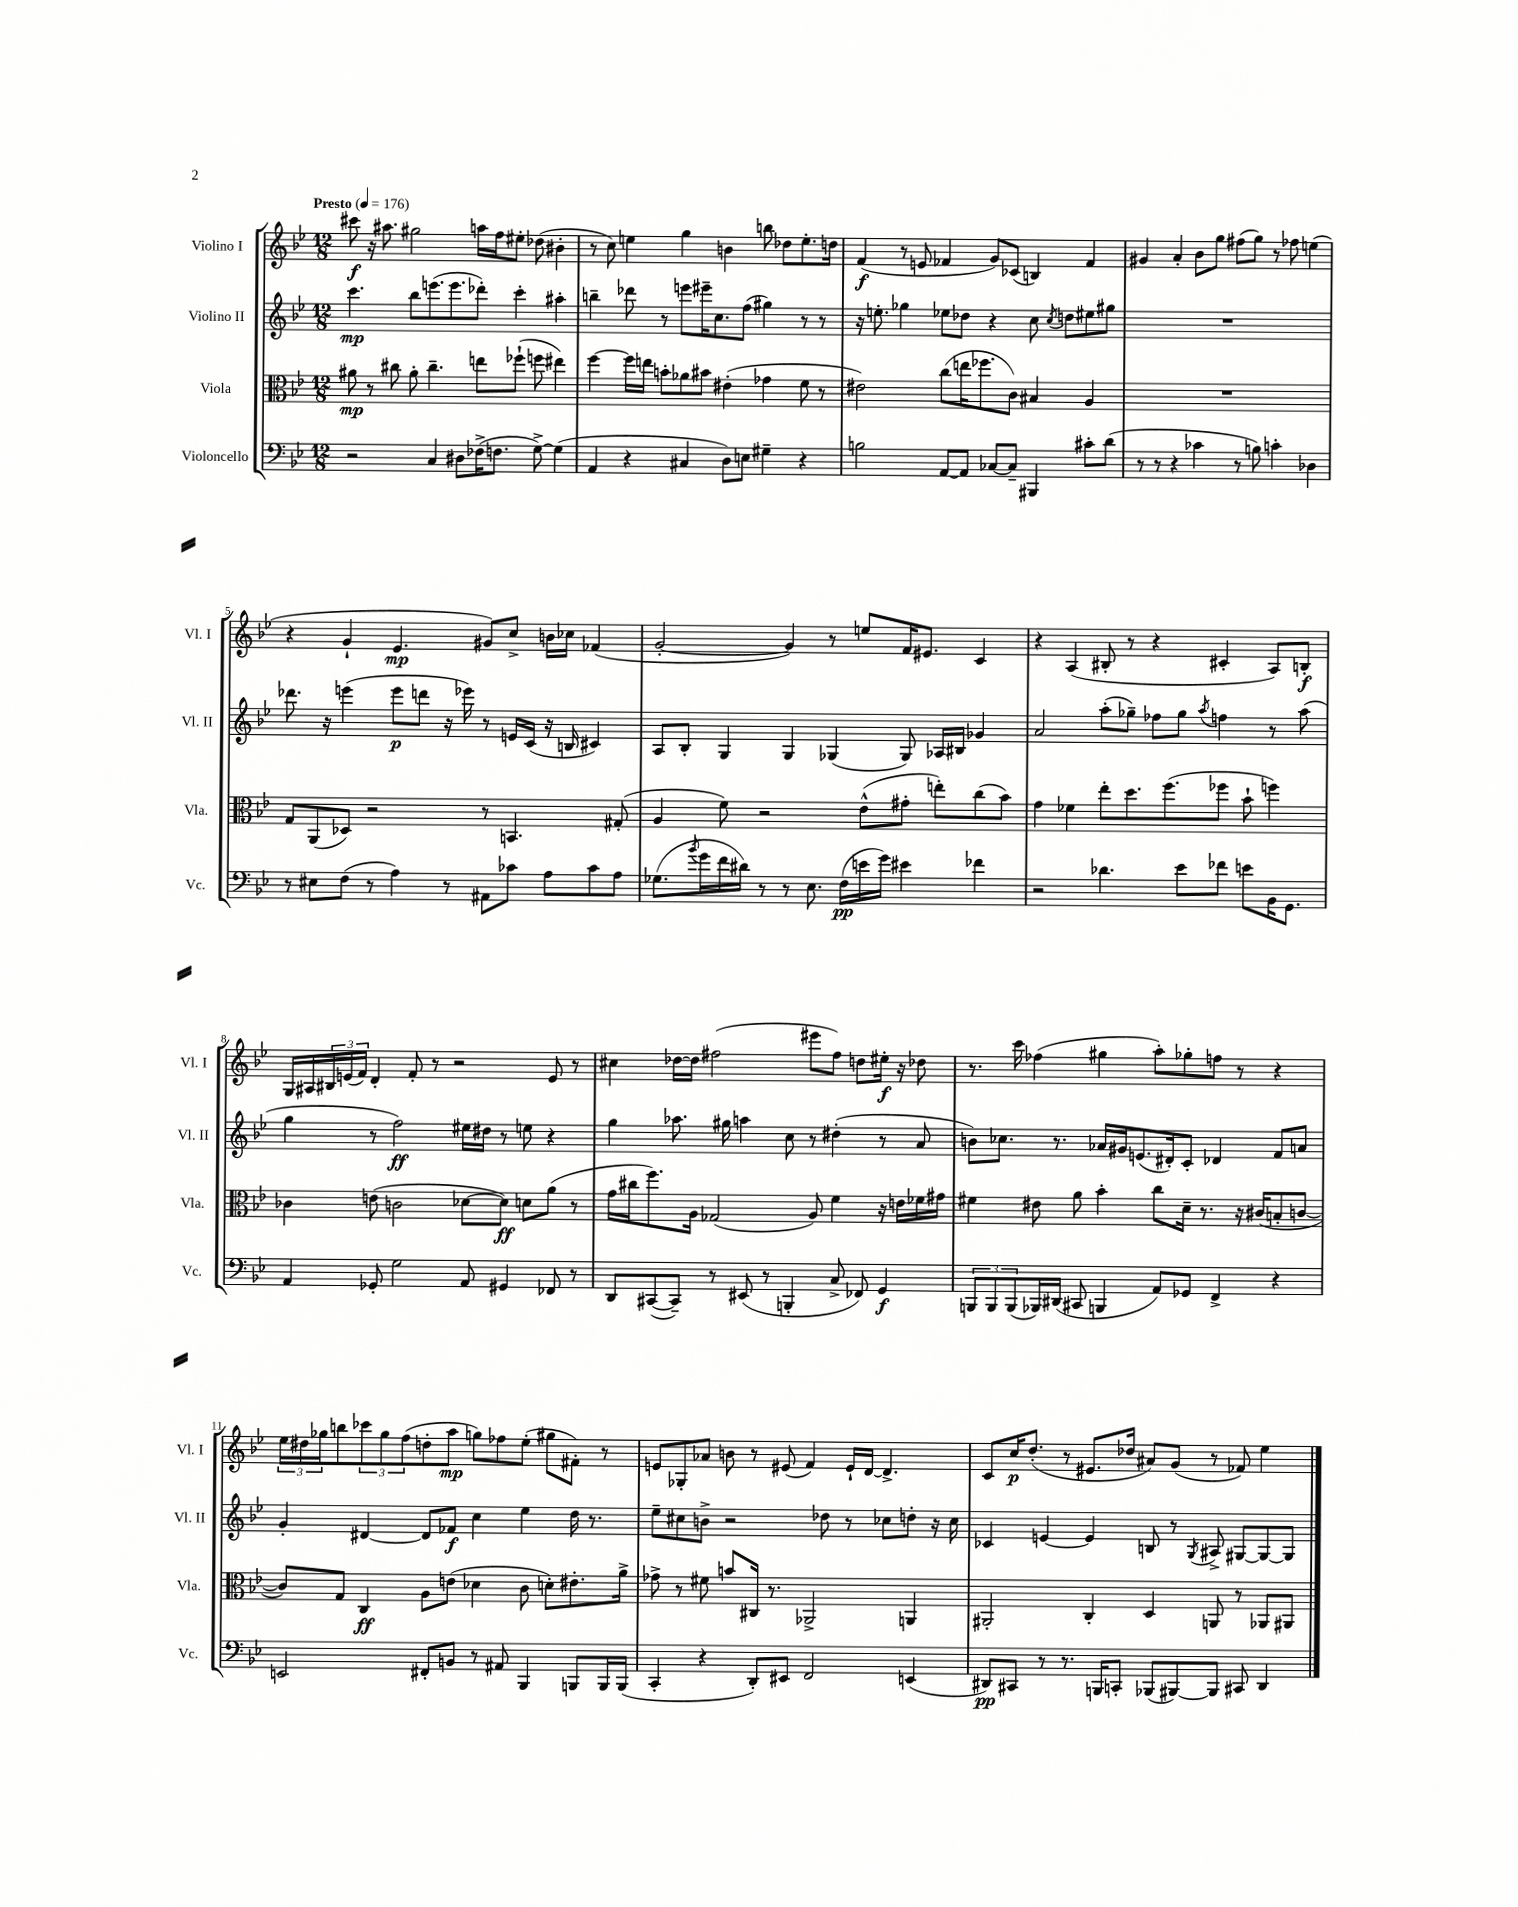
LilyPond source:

<<
\new StaffGroup <<
\new Staff = "s0" \with { instrumentName = "Violino I" shortInstrumentName = "Vl. I" } {
    \clef treble \key bes \major \numericTimeSignature \time 12/8 \tempo "Presto" 4 = 176
    cis'''8\f r16 ais''8. gis''2 a''16 f''16 eis''8-. des''8( bis'4-. |
    r8 c''8) e''4 g''4 b'4 b''8 des''8 e''8.-. d''16 |
    f'4\f( r8 e'8 fes'4 g'8) ces'8( b4) fes'4 |
    gis'4 a'4-. bes'8 g''8 fis''8( g''8) r8 fes''8 e''4( |
    r4 g'4-! ees'4.\mp gis'8) c''8-> b'16 ces''16 fes'4( |
    g'2~-. g'4) r8 e''8 f'16 eis'8. c'4 |
    r4 a4( bis8-. r8 r4 cis'4-. a8) b8-.\f |
    g16 ais16 \tuplet 3/2 { bis16 e'16( f'16) } d'4-. f'8-. r8 r2 e'8 r8 |
    cis''4 des''16~ des''16 fis''2( eis'''8 fis''8) d''8 eis''16-.\f r16 des''8 |
    r8. c'''16 fes''4( gis''4 a''8-.) ges''8-. f''8 r8 r4 |
    \tuplet 3/2 { ees''16 dis''16 ges''16 } b''8 \tuplet 3/2 { ces'''8 ges''8 f''8( } d''8-. a''8\mp g''8) fes''8 ees''8-.( gis''8 fis'8-.) r8 |
    e'8 ges8-. aes'8 b'8 r8 eis'8( f'4) eis'16-! d'16~ d'4.-> |
    c'8 c''16\p d''8.-.( r8 eis'8. des''16 ais'8) g'8( r8 fes'8) ees''4 \bar "|." |
}
\new Staff = "s1" \with { instrumentName = "Violino II" shortInstrumentName = "Vl. II" } {
    \clef treble \key bes \major \numericTimeSignature \time 12/8
    c'''4.\mp bes''8 e'''8.( e'''8. des'''8-.) c'''4-. ais''4-. |
    b''4-- des'''8 r8 e'''8 eis'''16-- c''8. f''8( gis''4) r8 r8 |
    r16 e''8.-. ges''4 ees''8 des''8 r4 c''8 \acciaccatura { c''8 } d''8 eis''8 gis''8 |
    R1. |
    des'''8. r16 e'''4( e'''8\p d'''8 r16 ees'''16) r8 e'16 c'16( r16 b16 cis'4) |
    a8 bes8-. g4 g4 ges4( ges8) aes16 bis16 ges'4 |
    a'2 a''8-.( ges''8--) fes''8 ges''8 \acciaccatura { a''8 } f''4 r8 a''8( |
    g''4 r8 f''2\ff) eis''16 dis''16 r8 e''8 r4 |
    g''4 aes''8. gis''16 a''4 c''8 r8 dis''4-.( r8 a'8 |
    b'8) ces''8. r8. aes'16 gis'16 e'8.( dis'16-.) c'8-. des'4 f'8 a'8 |
    g'4-. dis'4~ dis'8 fes'8\f c''4 ees''4 d''16 r8. |
    ees''8-- cis''8 b'8-> r2 des''8 r8 ces''8 d''8-. r16 ces''16 |
    ces'4 e'4~ e'4 b8 r8 \acciaccatura { g8 } ais8-> gis8~ gis8~ gis8 \bar "|." |
}
\new Staff = "s2" \with { instrumentName = "Viola" shortInstrumentName = "Vla." } {
    \clef alto \key bes \major \numericTimeSignature \time 12/8
    ais'8\mp r8 cis''8 ais'8-. cis''4.-- e''8 fes''8-!( f''8 eis''4) |
    f''4~ f''16 e''16 b'8-. aes'8 bis'8 eis'4-.( ges'4 f'8 r8 |
    eis'2) c''8( e''16 fes''8. c'8) bis4 a4 |
    R1. |
    g8 a,8( des8) r2 r8 b,4. gis8-.( |
    a4 f'8) r2 ees'8-^( gis'8-. e''8-.) c''8( bes'8) |
    g'4 fes'4 ees''8-. d''8. f''8.( fes''8 bes'8-! f''4) |
    ces'4 e'8( c'2 des'8~ des'8\ff) d'8 a'8( r8 |
    g'16 cis''16 f''8.) a16 ges2( a8) f'4 r16 e'16 fes'16 gis'16 |
    fis'4 eis'8 a'8 bes'4-. c''8 d'16-- r8. r16 cis'16( b8-. c'8~ |
    c'8) g8 c4\ff a8 e'8( des'4 c'8 d'8-.) eis'8.-. a'16-> |
    ges'8-> r8 fis'8 b'8 cis16 r8. aes,2-> a,4 |
    ais,2-. c4-. d4 a,8 r8 aes,8 ais,8 \bar "|." |
}
\new Staff = "s3" \with { instrumentName = "Violoncello" shortInstrumentName = "Vc." } {
    \clef bass \key bes \major \numericTimeSignature \time 12/8
    r2 c4 dis8 fes16->( f8. g8~->) g4( |
    a,4 r4 cis4 d8) e8 gis4-- r4 |
    b2 a,8~ a,8 ces8~ ces8-- bis,,4 cis'8-. d'8( |
    r8 r8 r4 ces'4 r8 b8) c'4-. des4 |
    r8 eis8 f8( r8 a4) r8 ais,8 ces'8 a8 ces'8 a8 |
    ges8.( \acciaccatura { bes'8 } g'16 f'16 dis'16) r8 r8 ees8. f16\pp( e'16 g'16) eis'4 fes'4 |
    r2 des'4. ees'8 fes'8 e'8 bes,16 g,8. |
    a,4 ges,8-. g2 a,8 gis,4 fes,8 r8 |
    d,8 cis,8~( cis,8--) r8 eis,8( r8 b,,4-. c8-> fes,8) g,4\f |
    \tuplet 3/2 { b,,8 b,,8 b,,8( } bes,,16) dis,16( cis,8 b,,4 a,8) ges,8 f,4-> r4 |
    e,2 fis,8-. b,8 r8 ais,8 bes,,4 b,,8 b,,16 b,,16( |
    c,4-. r4 d,8-.) eis,8 f,2 e,4( |
    dis,8\pp) cis,8 r8 r8. b,,16 c,8-. bes,,8( bis,,8~) bis,,8 cis,8 dis,4 \bar "|." |
}
>>
>>
